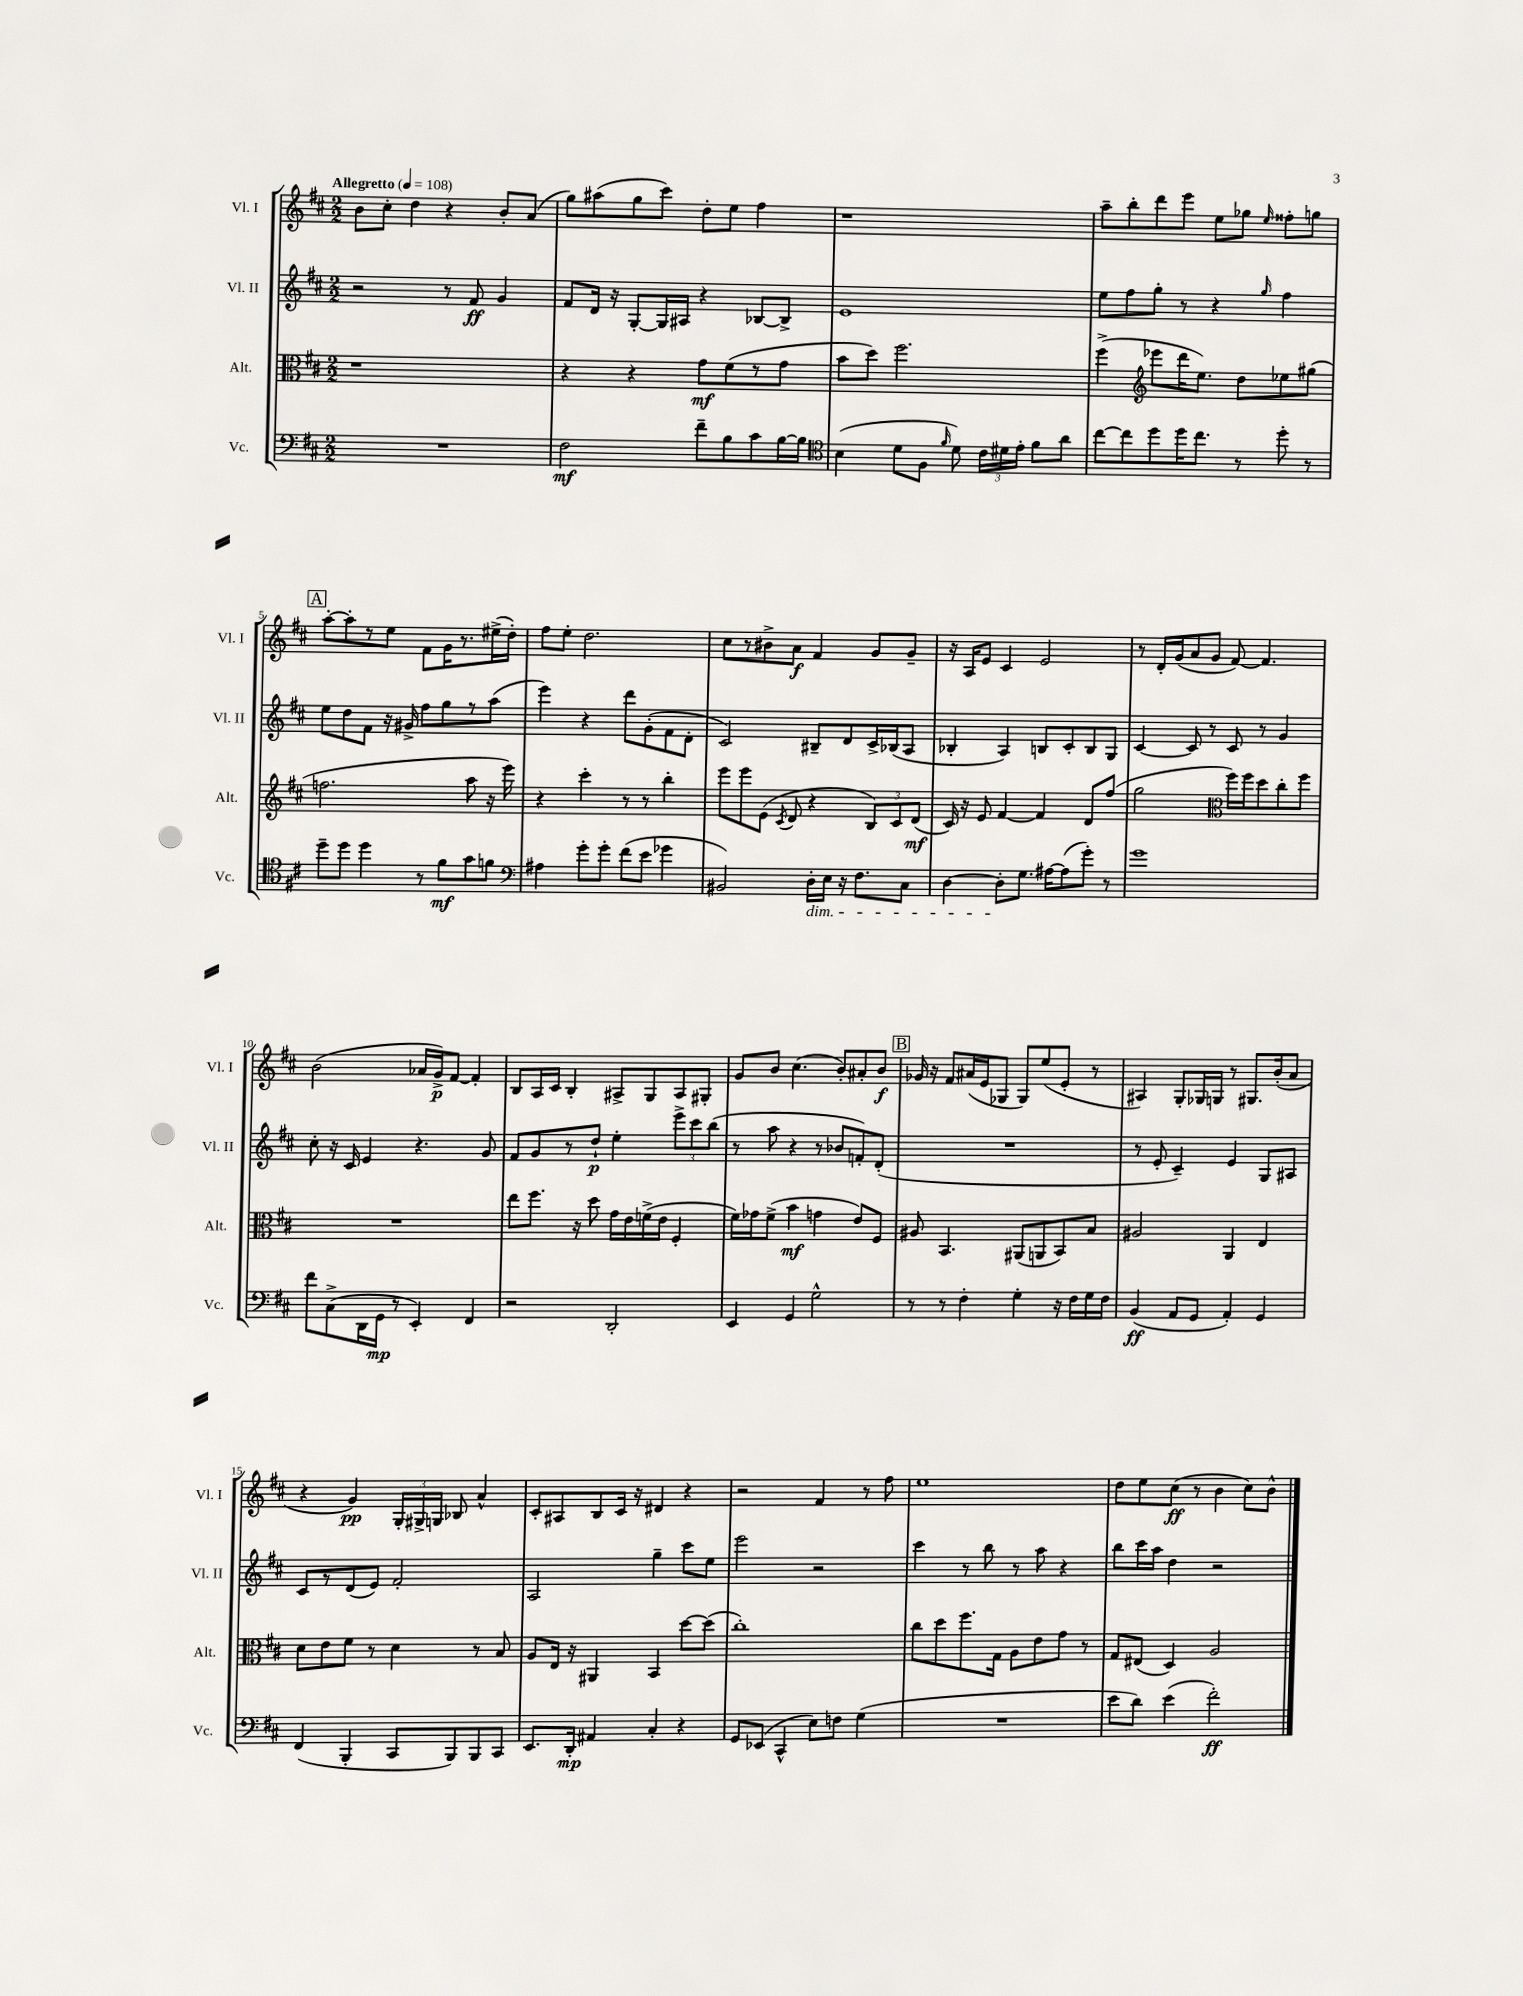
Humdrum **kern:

**kern	**kern	**kern	**kern
*staff4	*staff3	*staff2	*staff1
*clefF4	*clefC3	*clefG2	*clefG2
*k[f#c#]	*k[f#c#]	*k[f#c#]	*k[f#c#]
*M2/2	*M2/2	*M2/2	*M2/2
*MM108	*MM108	*MM108	*MM108
1r	1r	2r	8b
.	.	.	8cc#'
.	.	.	4dd
.	.	8r	4r
.	.	8f#	.
.	.	4g	8b'
.	.	.	(8a
=	=	=	=
2F#	4r	8f#	8gg)
.	.	16d	(8aa#
.	.	16r	.
.	4r	[8G'	8gg
.	.	16G]	8ccc#)
.	.	16A#	.
8f#~	8g	4r	8dd'
8B	(8f#	.	8ee
8c#	8r	[8B-	4ff#
[16B	8g	8B-^]	.
16B]	.	.	.
=	=	=	=
*clefC4	*	*	*
(4B	8b	1e	1r
.	8dd)	.	.
8d	2.ff#	.	.
8F#	.	.	.
16qqf#	.	.	.
8d)	.	.	.
24c#	.	.	.
24d#	.	.	.
24e'	.	.	.
8f#	.	.	.
8a	.	.	.
=	=	=	=
[8cc#	(4ff#^	8ee	8aa~
8cc#]	.	8ff#	8bb'
*	*clefG2	*	*
8dd	8eee-	8gg'	8ddd
16dd	16ddd	8r	8eee
8.cc#	8.ee)	.	.
.	.	4r	8ee
8r	8dd	.	8gg-
.	.	16qqgg	16qqee
8dd'	8ee-	4ff#	8ff##'
8r	(8gg#	.	8gg
=	=	=	=
8dd~	2.ff	8ee	[8aa'
8dd	.	8dd	8aa']
4dd	.	8f#	8r
.	.	16r	8ee
.	.	16g#^	.
8r	.	8ff#	8f#
8f#	.	8gg	16g
.	.	.	8.r
8g	8aa	8r	.
8f	16r	(8aa	(16ee#^
.	16eee)	.	16dd')
=	=	=	=
*clefF4	*	*	*
4A#	4r	4eee)	8ff#
.	.	.	8ee'
8g'	4ccc#'	4r	2.dd
8g'	.	.	.
(8f#	8r	8ddd	.
8e	8r	(8g'	.
4g-	4bb'	8f#	.
.	.	8d'	.
=	=	=	=
2BB#)	8eee	2c#)	8cc#
.	8eee	.	8r
.	(8e	.	8b#^
.	8qc#	.	.
.	8d	.	8a
16D'	4r	8B#~	4f#
16E	.	.	.
16r	.	8d	.
8.F#	.	.	.
.	12B)	16c#^	8g
.	.	(16B-	.
.	12c#	.	.
8C#	.	8A	8g~
.	(12d	.	.
=	=	=	=
[4D	16c#)	4B-'	16r
.	16r	.	16A
.	8e	.	8e
8D']	[4f#	4A)	4c#
8.G	.	.	.
.	4f#]	8B	2e
[16A#	.	.	.
(8A#]	.	8c#'	.
8g')	8d	8B	.
8r	(8ff#	8G	.
=	=	=	=
1g	2gg	[4c#	8r
.	.	.	16d'
.	.	.	(16g
.	.	8c#]	8a
.	.	8r	8g
*	*clefC3	*	*
.	16ff#)	8c#	[8f#)
.	16ff#	.	.
.	8dd	8r	4.f#]
.	8cc#'	4g	.
.	8ff#	.	.
=	=	=	=
8f#	1r	8cc#'	(2b
(8C#^	.	16r	.
.	.	16c#	.
16DD	.	4e	.
16GG	.	.	.
8r	.	.	.
4EE')	.	4.r	16a-
.	.	.	16g^)
.	.	.	[8f#
4FF#	.	.	4f#']
.	.	8g	.
=	=	=	=
2r	8ee	8f#	8B
.	8.ff#	8g	16A
.	.	.	16c#
.	.	8r	4B'
.	16r	.	.
.	8dd	8dd`	.
2DD'	16g	4ee'	8A#^
.	16e	.	.
.	(16f^	.	8G
.	16e	.	.
.	4F#'	12eee^	8A#
.	.	12ccc#	.
.	.	.	8G#'
.	.	(12bb	.
=	=	=	=
4EE	16f#)	8r	8g
.	16g-	.	.
.	(8f#^	8aa	8b
4GG	4b	4r	(4.cc#
2G^^	4g	8r	.
.	.	8b-	8b')
.	8e)	8f')	8a#'
.	8F#	(8d'	8b
=	=	=	=
8r	8A#	1r	16g-
.	.	.	16r
8r	4.BB	.	8f#
4F#'	.	.	(16a#
.	.	.	16e
.	.	.	8G-
4G'	(8AA#	.	8G-)
.	8AA	.	(8ee
16r	8BB)	.	8e'
16F#	.	.	.
16G	8B	.	8r
16F#	.	.	.
=	=	=	=
(4BB	2A#	8r	4A#)
.	.	8e'	.
8AA	.	4c#~)	8G'
8GG	.	.	16G-
.	.	.	16G
4AA')	4AA	4e	8r
.	.	.	8.G#
4GG	4E	8G	.
.	.	.	(16b'
.	.	8A#	8a
=	=	=	=
(4FF#	8d	8c#	4r
.	8e	8r	.
4BBB'	8f#	(8d	4g)
.	8r	8e)	.
8CC#	4d	2f#'	24G'
.	.	.	24G#^
.	.	.	24G
8BBB)	.	.	8B-
8BBB	8r	.	4a^^
8CC#	8B	.	.
=	=	=	=
8.EE	8A	2A	8c#'
.	16E	.	8A#
16DD'	16r	.	.
4AA#	4AA#	.	8B
.	.	.	16c#
.	.	.	16r
4C#'	4BB	4gg~	4d#
4r	[8dd	8ccc#	4r
.	(8dd]	8ee	.
=	=	=	=
8GG	1cc#')	2eee	2r
(8EE-	.	.	.
4CC#^^	.	.	.
8E)	.	2r	4f#
8F	.	.	.
(4G	.	.	8r
.	.	.	8ff#
=	=	=	=
1r	8cc#	4ccc#	1ee
.	8dd	.	.
.	8.ff#	8r	.
.	.	8bb	.
.	16G	.	.
.	8A	8r	.
.	8e	8aa	.
.	8g	4r	.
.	8r	.	.
=	=	=	=
8e	8G	8bb	8dd
8d)	(8E#	16ccc#	8ee
.	.	16aa	.
(4e	4D)	4dd	(8cc#
.	.	.	8r
2f#')	2A	2r	4b
.	.	.	8cc#)
.	.	.	8b^^
==	==	==	==
*-	*-	*-	*-
